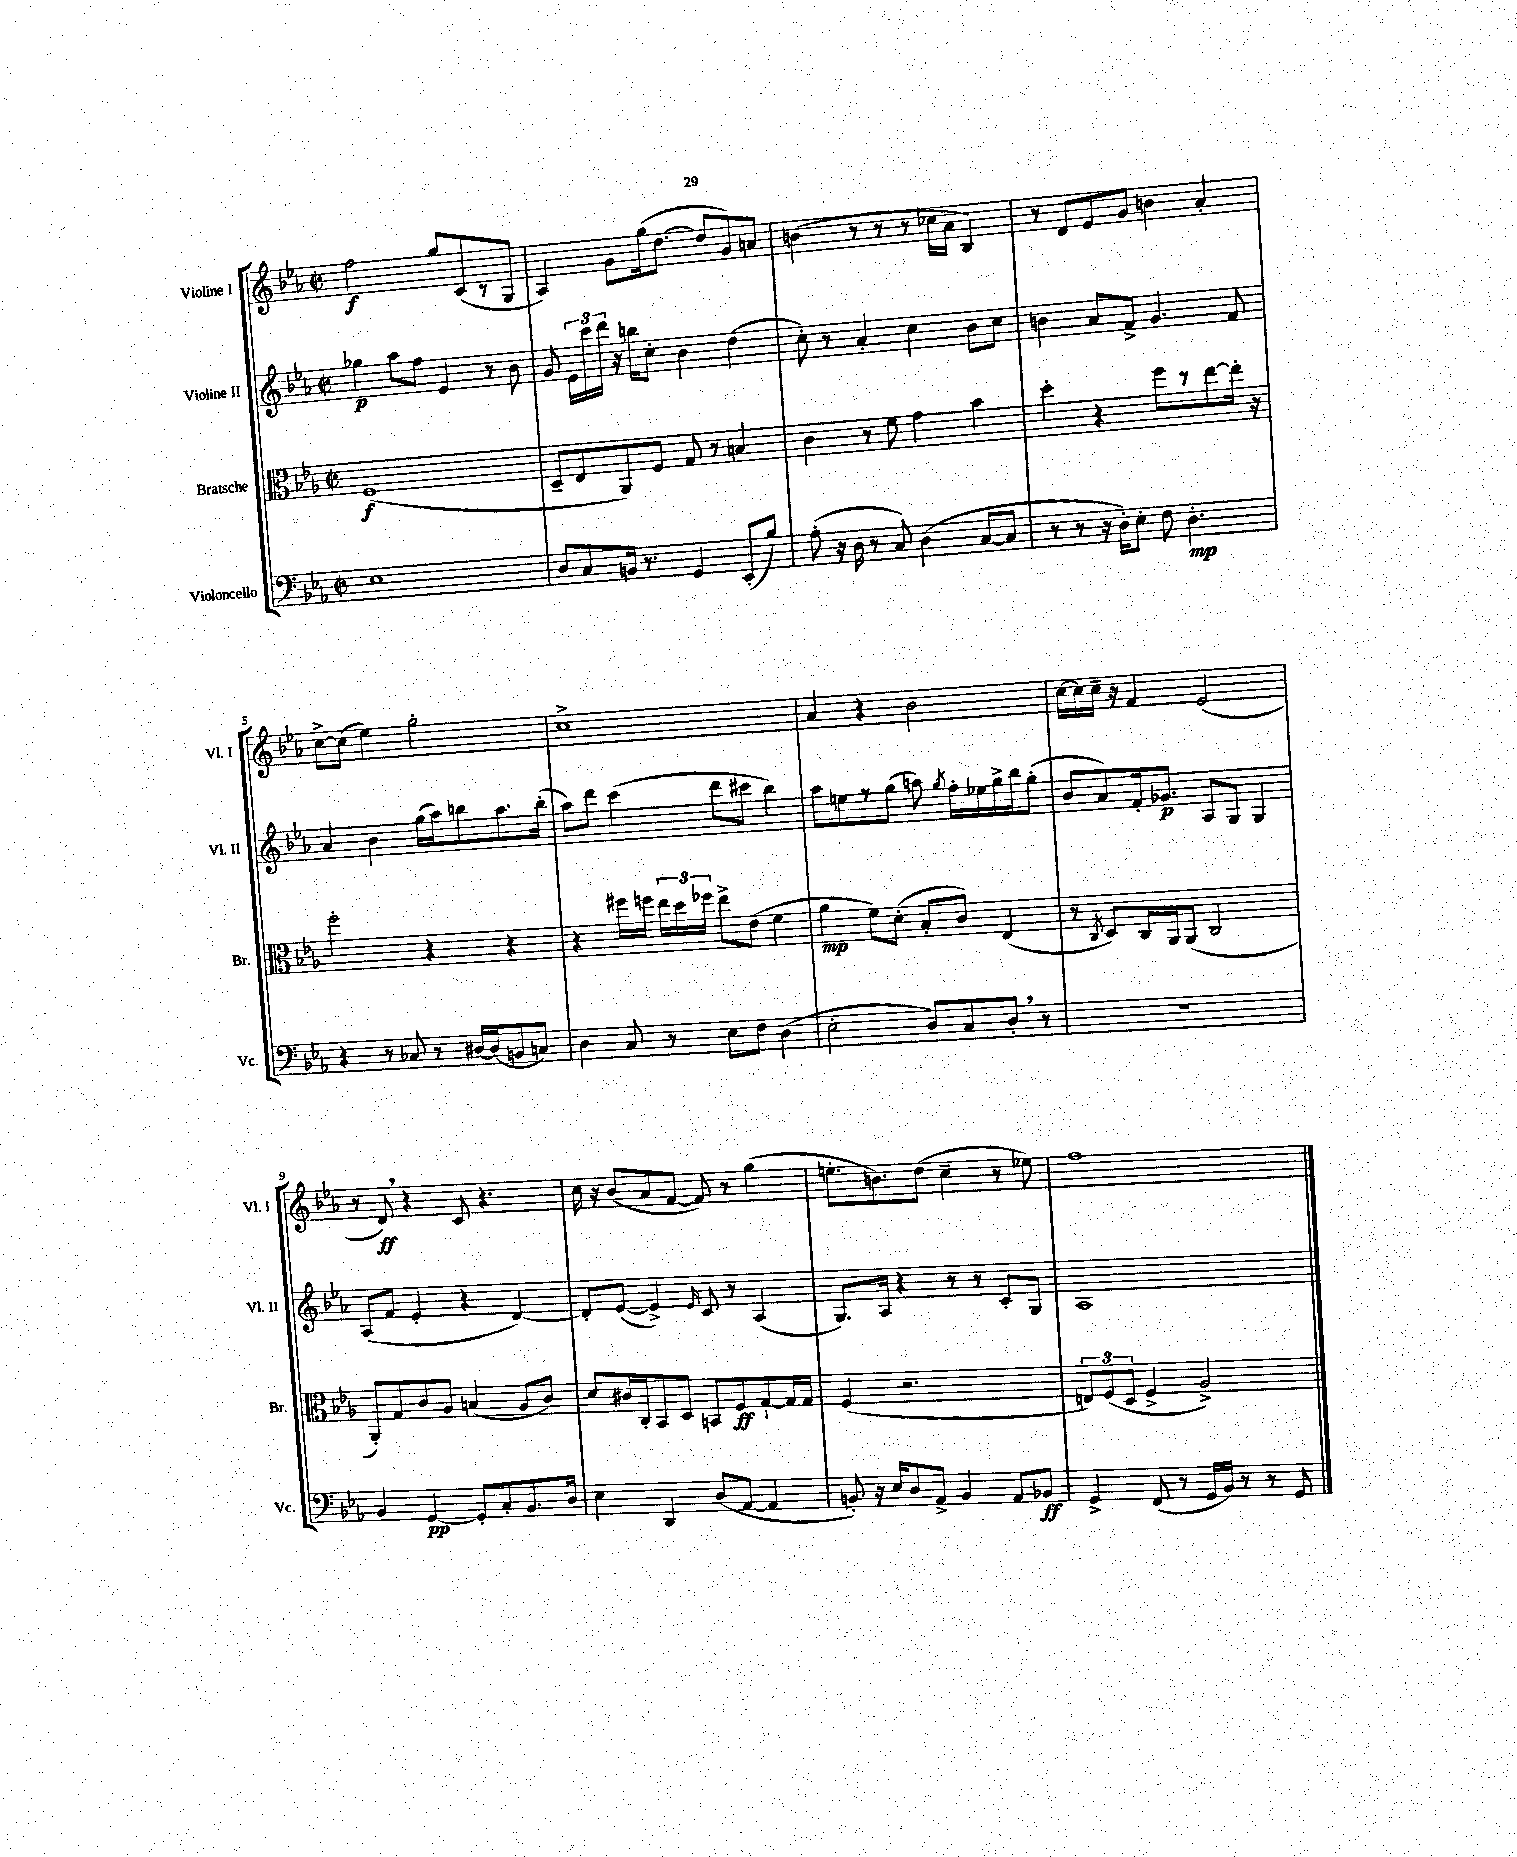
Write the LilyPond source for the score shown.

<<
\new StaffGroup <<
\new Staff = "s0" \with { instrumentName = "Violine I" shortInstrumentName = "Vl. I" } {
    \clef treble \key ees \major \defaultTimeSignature \time 2/2
    \autoBeamOff f''2\f g''8[ c'8( r8 g8] |
    aes4) g'8[ g''16( d''8.]~ d''8[ g'8) a'8] |
    b'4( r8 r8 r8 ces''16[ aes'16] bes4) |
    r8 d'8[ ees'8 g'8] b'4 aes'4-. |
    c''8[~-> c''8]( ees''4) g''2-. |
    c''1-> |
    aes'4 r4 bes'2 |
    c''16[~ c''16 c''16]-- r16 f'4 ees'2( |
    r8 d'8\ff) \breathe r4 c'8 r4. |
    c''16 r16 bes'8[( aes'8 f'8]~ f'8) r8 g''4( |
    e''8.[-. b'8.) d''8]( c''4-- r8 ees''8) |
    f''1 \bar "|." |
}
\new Staff = "s1" \with { instrumentName = "Violine II" shortInstrumentName = "Vl. II" } {
    \clef treble \key ees \major \defaultTimeSignature \time 2/2
    \autoBeamOff ges''4\p aes''8[ f''8] ees'4 r8 bes'8 |
    g'8 \tuplet 3/2 { ees'16[ c'''16 d'''16] } r16 b''16[ c''8]-. bes'4 d''4( |
    c''8-.) r8 aes'4-. c''4 bes'8[ c''8] |
    b'4 aes'8[ f'8]-> g'4. f'8 |
    aes'4 bes'4 g''16[( aes''16) b''8 aes''8. b''16]-.( |
    aes''8[) d'''8] c'''4( d'''8[ cis'''8] bes''4) |
    aes''8[ e''8 r8 g''8]( a''8) \acciaccatura { g''8 } f''16[-. ees''16 g''16-> bes''16 g''8]-.( |
    bes'8[ aes'8) f'16-. ges'8.]\p aes8[ g8] g4 |
    aes8[( f'8] ees'4-. r4 d'4~) |
    d'8[-. ees'8]~( ees'4->) \grace { ees'16 } c'8 r8 aes4( |
    g8.[) aes16] r4 r8 r8 c'8[-. g8] |
    aes1 \bar "|." |
}
\new Staff = "s2" \with { instrumentName = "Bratsche" shortInstrumentName = "Br." } {
    \clef alto \key ees \major \defaultTimeSignature \time 2/2
    \autoBeamOff f1\f( |
    d8[-- ees8 aes,8) f8] g8 r8 b4 |
    c'4 r8 f'8 g'4 bes'4 |
    d''4-. r4 f''8[ r8 ees''8~ ees''16]-. r16 |
    f''2-. r4 r4 |
    r4 fis''16[ f''16] \tuplet 3/2 { ees''16[ d''16 fes''16] } ees''8[-> ees'8]( f'4 |
    aes'4\mp f'8[) d'8]-.( bes8[-. c'8]) ees4( |
    r8 \acciaccatura { c8 } d8[) c16 aes,16 aes,8]( c2 |
    aes,8[-.) g8 c'8 aes8] b4( aes8[ c'8]) |
    d'8[ cis'16 c16-. bes,8 d8] b,8[ f8\ff g8~-! g16 g16] |
    f4( r2. |
    \tuplet 3/2 { e8[) f8( d8] } f4-> aes2->) \bar "|." |
}
\new Staff = "s3" \with { instrumentName = "Violoncello" shortInstrumentName = "Vc." } {
    \clef bass \key ees \major \defaultTimeSignature \time 2/2
    \autoBeamOff ees1 |
    d8[ c8 b,16] r8. g,4 ees,8[-.( bes8]) |
    aes8-.( r16 d16 r8 c8) d4( c8[~ c8] |
    r8 r8 r16 d16[-.) ees8]-. f8 d4.-.\mp |
    r4 r8 ces8 r8 dis16[~ dis16( b,8 c8]) |
    d4 c8 r8 ees8[ f8] d4( |
    ees2-. d8[) c8 d8]-. \breathe r8 |
    r1 |
    bes,4 g,4~\pp g,8[-. c8-. bes,8. d16] |
    ees4 d,4 d8[( aes,8]~ aes,4 |
    b,8-.) r16 ees16[ d8 aes,8]-> b,4 aes,8[ bes,8]\ff |
    g,4-> f,8( r8 g,16[ bes,16]) r8 r8 g,8 \bar "|." |
}
>>
>>
